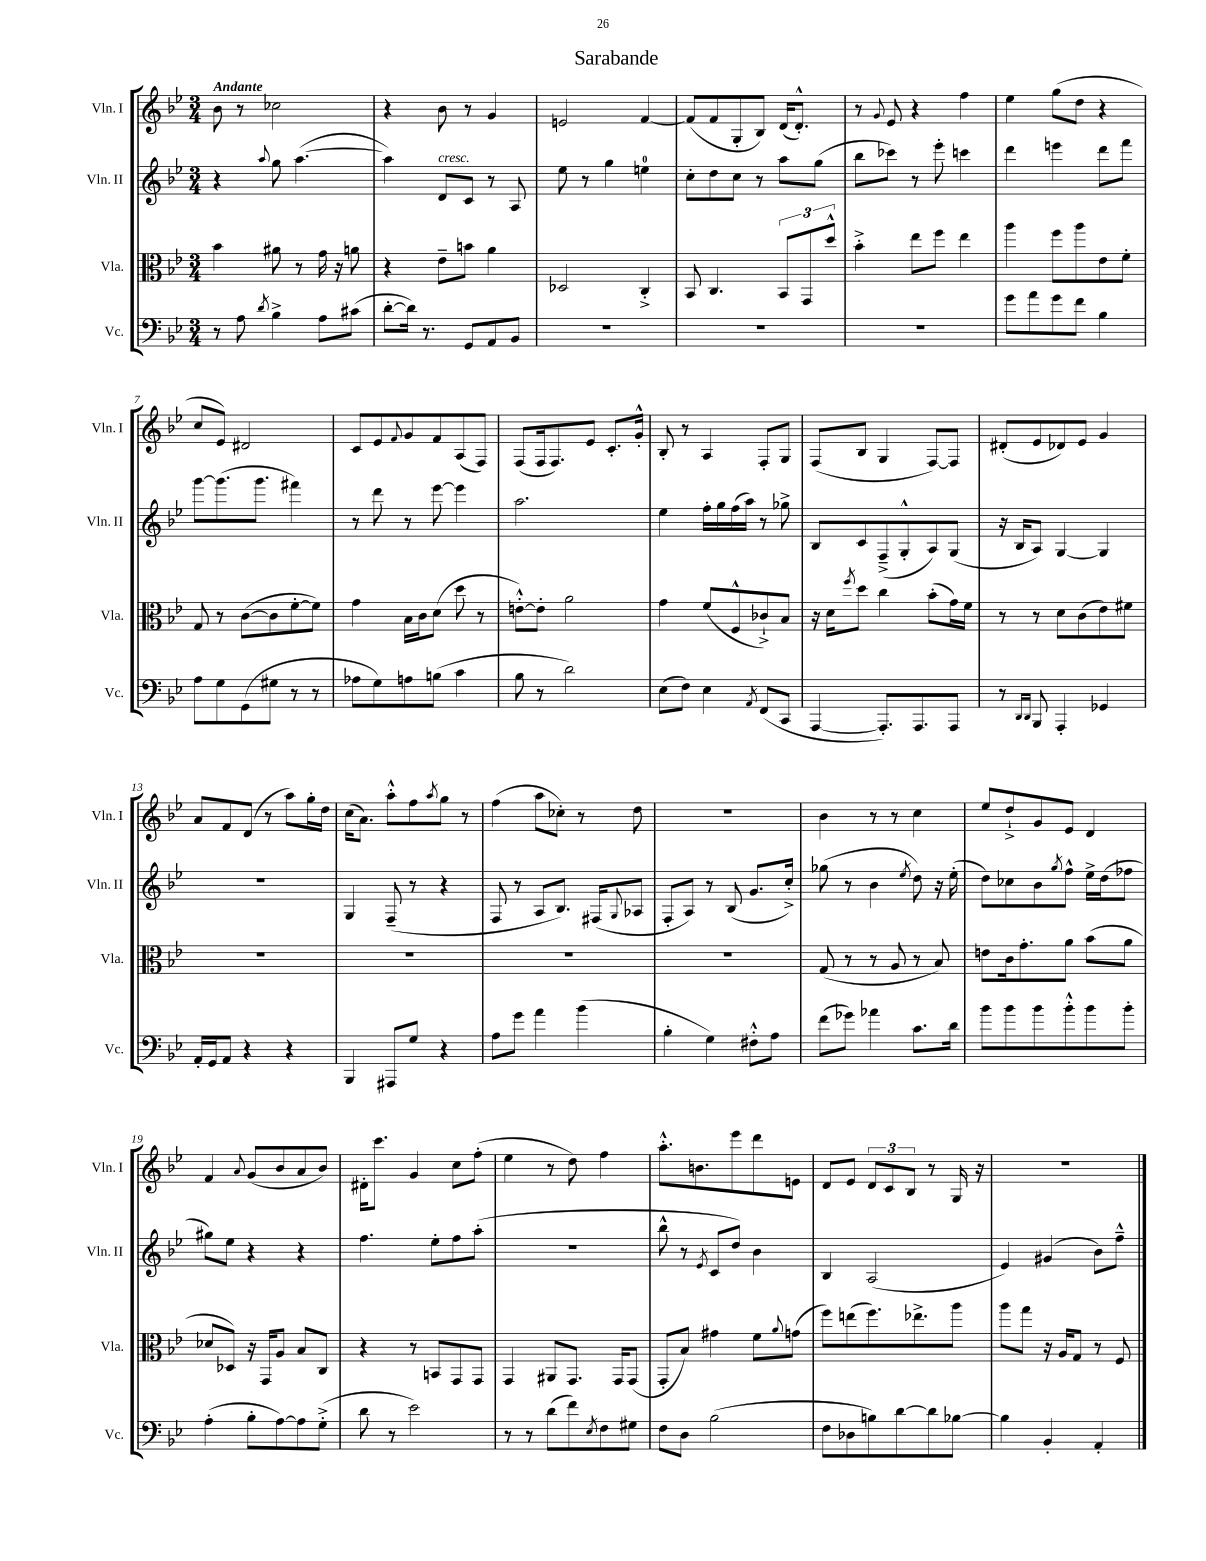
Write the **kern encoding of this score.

**kern	**kern	**kern	**kern
*staff4	*staff3	*staff2	*staff1
*clefF4	*clefC3	*clefG2	*clefG2
*k[b-e-]	*k[b-e-]	*k[b-e-]	*k[b-e-]
*M3/4	*M3/4	*M3/4	*M3/4
8r	4b-\	4r	8b-\
8A\	.	.	8r
8qd/	.	8qqaa/	.
4B-^\	8a#\	8gg\	2cc-\
.	8r	([4.aa\	.
8A\L	16g\	.	.
.	16r	.	.
(8c#\J	8a\	.	.
=	=	=	=
[8d'\L	4r	4aa\])	4r
16d\]Jk)	.	.	.
8.r	.	.	.
.	8e-~\L	8d/L	8b-\
8GG/L	8b\J	8c/J	8r
8AA/	4a\	8r	4g/
8BB-/J	.	8A/	.
=	=	=	=
2.r	2D-/	8ee-\	2e/
.	.	8r	.
.	.	4gg\	.
.	4C'^/	4ee\	[4f/
=	=	=	=
2.r	8BB-/	8cc'\L	(8f/]L
.	4.C/	8dd\	8f/
.	.	8cc\J	8G'/
.	.	8r	8B-/J)
.	12BB-/L	8aa\L	(16d/LK
.	.	.	8.d'^^/J)
.	12GG/	.	.
.	.	(8gg\J	.
.	12dd^^/J	.	.
=	=	=	=
2.r	4b-'^\	8bb-\L	8r
.	.	.	8qqg/
.	.	8ccc-\J)	8e-/
.	8ee-\L	8r	4r
.	8ff\J	8eee-'\	.
.	4ee-\	4ccc\	4ff\
=	=	=	=
8g\L	4aa\	4ddd\	4ee-\
8a\	.	.	.
8g\	8ff\L	4eee\	(8gg\L
8f\J	8aa\	.	8dd\J
4B-\	8e-\	8ddd\L	4r
.	8f'\J	8fff\J	.
=	=	=	=
8A\L	8G/	[8ggg\L	8cc/L
8G\	8r	(8.ggg\]	8e-/J)
(8GG\	([8c\L	.	2d#/
.	.	8.ggg\J	.
8G#\J	8c\]	.	.
8r	[8f'\	4fff#\)	.
8r	8f\]J)	.	.
=	=	=	=
8A-\L	4g\	8r	8c/L
8G\)	.	8ddd\	8e-/
.	.	.	8qqf/
8A\	16B-\LL	8r	8g/
.	16c\J	.	.
(8B\J	(8d\J	[8eee-\	8f/
4c\	8dd\	4eee-\]	(8A/
.	8r	.	8F/J)
=	=	=	=
8B-\	[8e'^^\L)	2.aa\	(8F/L
8r	8e'\]J	.	16F/k
.	.	.	8.F/)
2d\)	2a\	.	.
.	.	.	8e-/J
.	.	.	8.c'/L
.	.	.	16g'^^/Jk
=	=	=	=
(8E-\L	4g\	4ee-\	8B-'/
8F\J)	.	.	8r
4E-\	(8f/L	16ff'\LL	4A/
.	.	16gg\	.
.	8F^^/	(16ff\	.
.	.	16aa\JJ)	.
8qAA/	.	.	.
(8FF/L	8c-`^/)	8r	8F'/L
8CC/J	8B-/J	8gg-^\	8G/J
=	=	=	=
[4AAA/	16r	8B-/L	(8F/L
.	16d\LK	.	.
.	8qff/	.	.
.	8dd\J	8c/	8B-/J
8.AAA'/]L)	4cc\	(8F~^/	4G/
.	.	8G'^^/	.
8.AAA/	.	.	.
.	(8b-'\L	8A/)	[8F/L)
8AAA/J	16g\L)	(8G/J	8F/]J
.	16f\JJ	.	.
=	=	=	=
8r	8r	16r	(8d#'/L
.	.	16B-/LK	.
16qqDD/LL	.	.	.
16qqDD/JJ	.	.	.
8BBB-/	8r	8A/J)	8e-/
4AAA'/	8d\L	[4G/	8d-/)
.	(8c\	.	8e-/J
4GG-/	8e-\)	4G/]	4g/
.	8f#\J	.	.
=	=	=	=
16AA'/LL	2.r	2.r	8a/L
16GG/J	.	.	.
8AA/J	.	.	8f/
4r	.	.	(8d/J
.	.	.	8r
4r	.	.	8aa\L)
.	.	.	16gg'\L
.	.	.	16dd\JJ
=	=	=	=
4BBB-/	2.r	4G/	(16cc\LK
.	.	.	8.a\J)
8AAA#/L	.	(8F~/	8aa'^^\L
8G/J	.	8r	8ff\
.	.	.	8qaa/
4r	.	4r	8gg\J
.	.	.	8r
=	=	=	=
8A\L	2.r	8F/	(4ff\
8g\J	.	8r	.
4a\	.	8A/L	8aa\L
.	.	8.B-/J)	8cc-'\J)
(4b-\	.	.	8r
.	.	(16F#/LK	.
.	.	8qqG/	.
.	.	8A-/J	8dd\
=	=	=	=
4B-'\	2.r	8F'/L	2.r
.	.	8A/J)	.
4G\)	.	8r	.
.	.	(8B-/	.
8F#'^^\L	.	8.g/L	.
8A\J	.	.	.
.	.	16cc'^/Jk)	.
=	=	=	=
(8f\L	(8G/	(8gg-\	4b-\
8g-\J)	8r	8r	.
4a-\	8r	4b-\	8r
.	8A/	.	8r
.	.	8qee-/	.
8.c\L	8r	8dd\)	4cc\
.	8B-/)	16r	.
16d\Jk	.	(16ee-'\	.
=	=	=	=
8b-\L	8e\L	8dd\L)	8ee-/L
8b-\	16c\k	8cc-\	8dd`^/
.	8.g'\	.	.
8b-\	.	8b-\	8g/
.	.	8qgg/	.
8b-'^^\	8a\J	8ff^^\J	8e-/J
8b-\	(8b-\L	16ee-^\LL	4d/
.	.	(16dd\J	.
8b-'\J	8a\J	8ff-\J	.
=	=	=	=
(4A'\	8d-/L	8gg#\L)	4f/
.	8D-/J)	8ee-\J	.
.	.	.	8qqa/
8B-'\L	16r	4r	(8g/L
.	16GG/LK	.	.
[8A\)	8A/J	.	8b-/
8A\]	8B-/L	4r	8a/
(8G'^\J	8C/J	.	8b-/J)
=	=	=	=
8d\	4r	4.ff\	16d#'\LK
.	.	.	8.ccc\J
8r	.	.	.
2e-\)	8r	.	4g/
.	8BB/L	8ee-'\L	.
.	8GG/	8ff\	8cc\L
.	8GG/J	(8aa'\J	(8ff'\J
=	=	=	=
8r	4GG/	2.r	4ee-\
8r	.	.	.
(8d\L	8AA#/L	.	8r
8f\)	8.GG/J	.	8dd\)
8qE-/	.	.	.
8F\	.	.	4ff\
.	16GG/LK	.	.
8G#\J	(8GG/J	.	.
=	=	=	=
8F\L	8GG'/L	8bb-^^\	8.aa'^^\L
8D\J	8B-/J)	8r	.
.	.	.	8.b\
.	.	8qe-/	.
(2B-\	4g#\	8c/L	.
.	.	8dd/J)	8eee-\
.	8f\L	4b-\	8ddd\
.	8qqa/	.	.
.	(8g\J	.	8e\J
=	=	=	=
8F\L	8ff\L)	4B-/	8d/L
8D-\	(8ee\	.	8e-/J
8B\)	8.ff\)	(2A/	12d/L
.	.	.	12c/
[8d\	.	.	.
.	.	.	12B-/J
.	8.ee-^\	.	.
8d\]	.	.	8r
[8B-\J	8aa\J	.	16G/
.	.	.	16r
=	=	=	=
4B-\]	8aa\L	4e-/)	2.r
.	8gg\J	.	.
4BB-'/	16r	(4g#/	.
.	16A/LK	.	.
.	8G/J	.	.
4AA'/	8r	8b-\L)	.
.	8F/	8ff~^^\J	.
==	==	==	==
*-	*-	*-	*-
